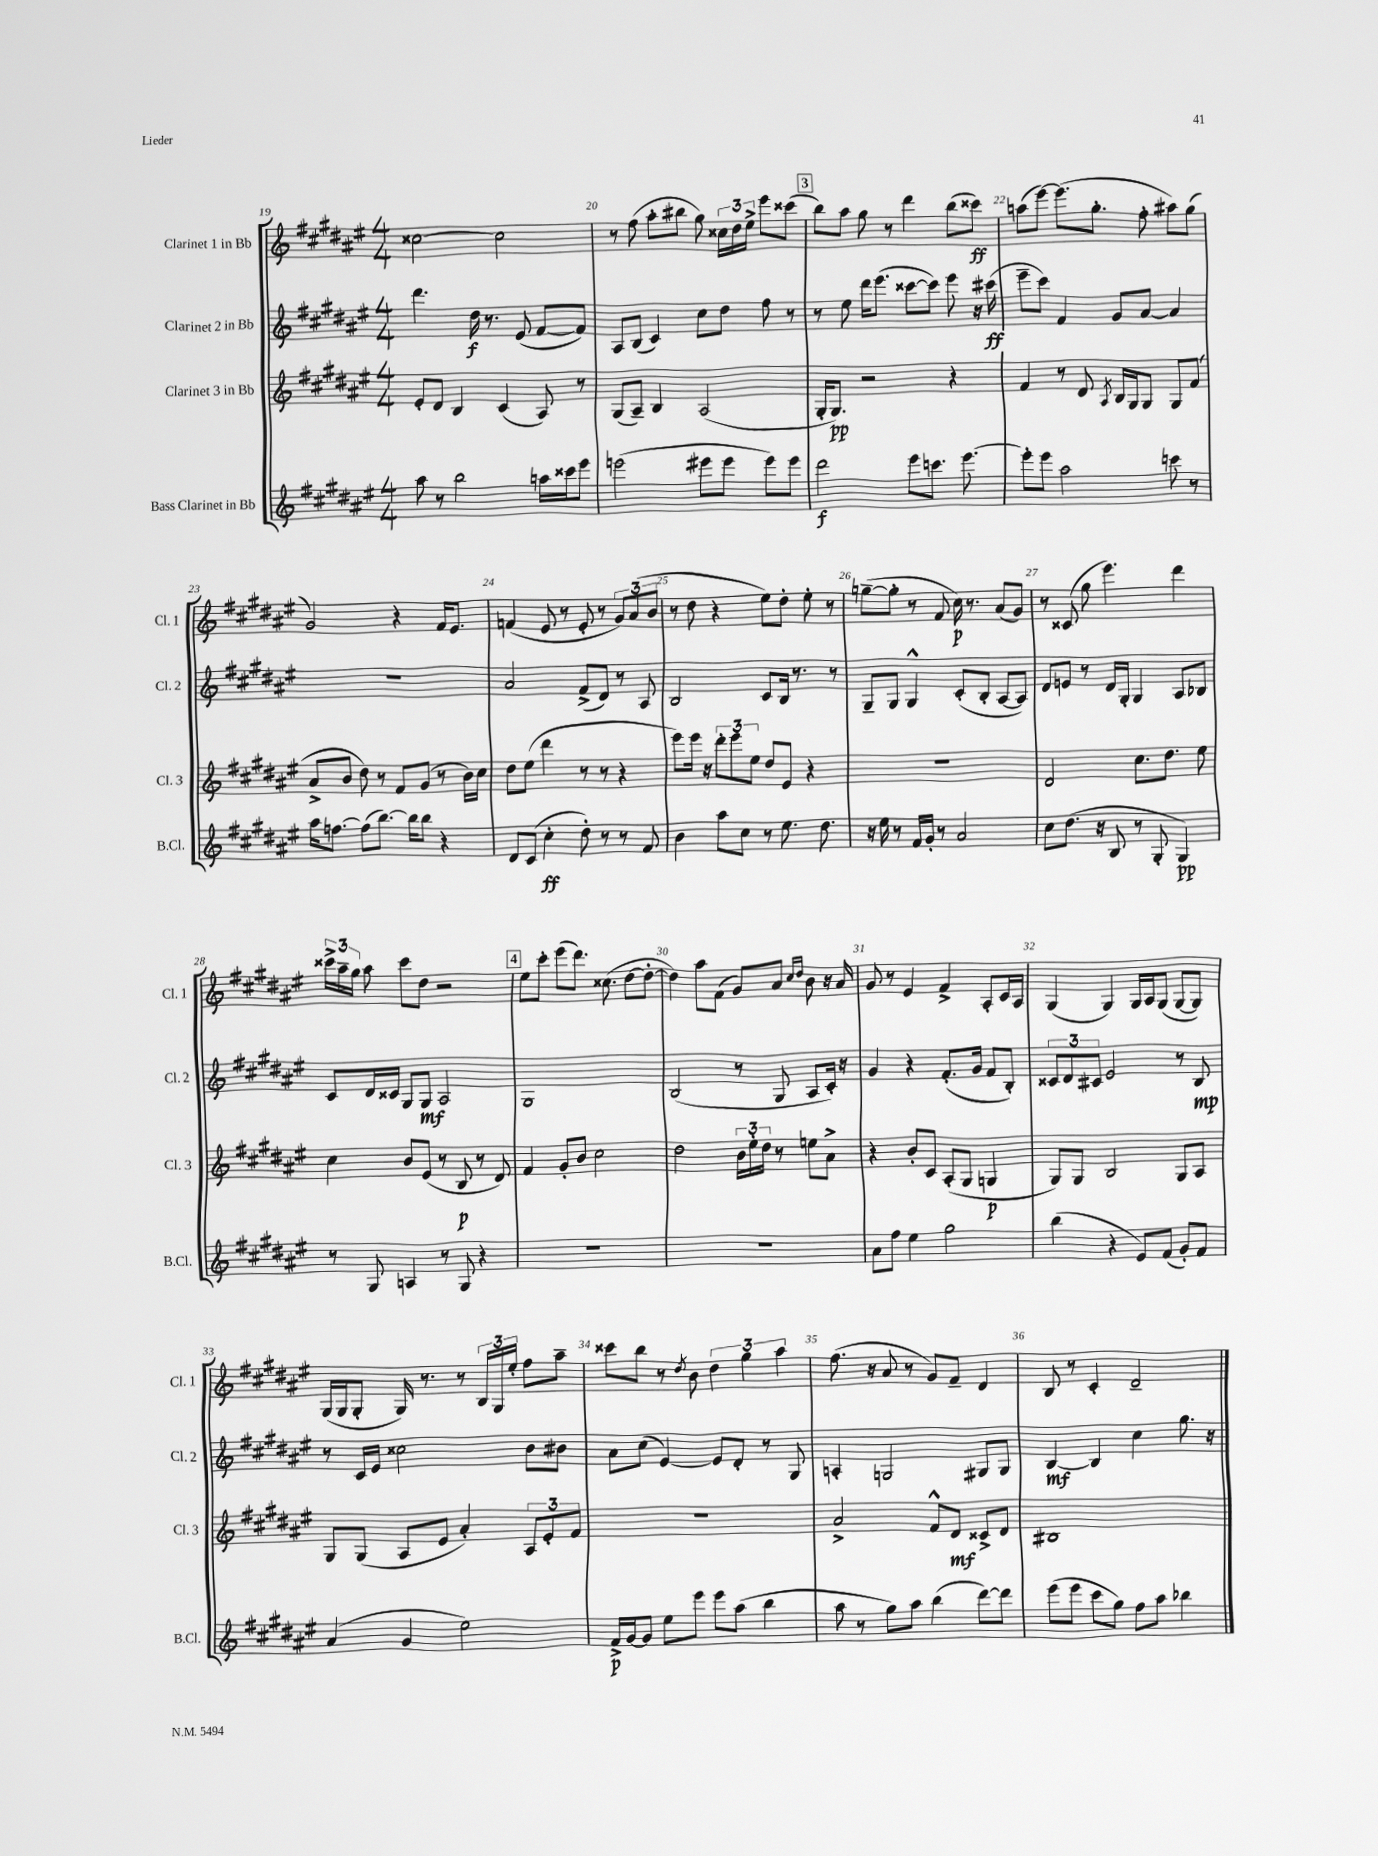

**kern	**dynam	**kern	**dynam	**kern	**dynam	**kern	**dynam
*part4	*part4	*part3	*part3	*part2	*part2	*part1	*part1
*staff4	*staff4	*staff3	*staff3	*staff2	*staff2	*staff1	*staff1
*I"Bass Clarinet in Bb	*	*I"Clarinet 3 in Bb	*	*I"Clarinet 2 in Bb	*	*I"Clarinet 1 in Bb	*
*I'B.Cl.	*	*I'Cl. 3	*	*I'Cl. 2	*	*I'Cl. 1	*
*clefG2	*	*clefG2	*	*clefG2	*	*clefG2	*
*k[f#c#g#d#a#e#]	*	*k[f#c#g#d#a#e#]	*	*k[f#c#g#d#a#e#]	*	*k[f#c#g#d#a#e#]	*
*M4/4	*	*M4/4	*	*M4/4	*	*M4/4	*
=19	=19	=19	=19	=19	=19	=19	=19
8aa#\	.	8e#'/L	.	4.ddd#\	.	[2cc##X\	.
8r	.	8d#/J	.	.	.	.	.
2bb\	.	4B/	.	.	.	.	.
.	.	.	.	16dd#\	f	.	.
.	.	.	.	8.r	.	.	.
.	.	(4c#/	.	.	.	2cc##\]	.
.	.	.	.	(8e#/	.	.	.
16aan\LL	.	8A#/)	.	[8f#/L	.	.	.
16ccc##X\J	.	.	.	.	.	.	.
8eee#\J	.	8r	.	8f#/J])	.	.	.
=20	=20	=20	=20	=20	=20	=20	=20
(2eeen\	.	(8G#/L	.	8A#/L	.	8r	.
.	.	8A#~/J)	.	(8B/J	.	(8ff#\	.
.	.	4B/	.	4c#/)	.	8aa#'\L	.
.	.	.	.	.	.	8bb#X\J	.
8eee#X\L	.	(2A#/	.	8cc#\L	.	8gg#\)	.
8eee#\J	.	.	.	8dd#\J	.	24cc##X\LL	.
.	.	.	.	.	.	24dd#\	.
.	.	.	.	.	.	24ee#^\JJ	.
8eee#\L)	.	.	.	8ff#\	.	8eee#\L	.
8eee#\J	.	.	.	8r	.	(8ccc##X\J	.
!!LO:REH:place=s1:t=3
=21	=21	=21	=21	=21	=21	=21	=21
2ddd#\	f	16G#'/KL	.	8r	.	8bb\L)	.
.	.	8.G#/J)	pp	.	.	.	.
.	.	.	.	8ee#\	.	8aa#\J	.
.	.	2r	.	16ddd#\KL	.	8gg#\	.
.	.	.	.	(8.eee#\J	.	.	.
.	.	.	.	.	.	8r	.
8eee#\L	.	.	.	[8ccc##X\L	.	4ddd#\	.
8.cccn\J	.	.	.	8ccc##\J])	.	.	.
.	.	4r	.	8eee#\	.	(8bb\L	.
[8.eee#\	.	.	.	.	.	.	.
.	.	.	.	16r	.	8ccc##X\J)	ff
.	.	.	.	(16ccc#X\	ff	.	.
=22	=22	=22	=22	=22	=22	=22	=22
8eee#'\L]	.	4f#/	.	8eee#~\L	.	(8aan\L	.
8eee#\J	.	.	.	8ccc#\J)	.	[8eee#\J)	.
2aa#\	.	8r	.	4f#/	.	(8.eee#\L]	.
.	.	8d#/	.	.	.	.	.
.	.	.	.	.	.	8.gg#'\J	.
.	.	8qA#/	.	.	.	.	.
.	.	16B/LL	.	8g#/L	.	.	.
.	.	16G#/J	.	.	.	.	.
.	.	8G#/J	.	[8a#/J	.	8ff#'\	.
8cccn\	.	8G#/L	.	4a#/]	.	8aa#X\L)	.
8r	.	(8f#/J	.	.	.	(8gg#\J	.
!!LO:LB:g=z
=23	=23	=23	=23	=23	=23	=23	=23
16aa#\KL	.	8a#^/L	.	1r	.	2g#/)	.
[8.ffn\J	.	.	.	.	.	.	.
.	.	8b/J	.	.	.	.	.
(8ff\L]	.	8dd#\)	.	.	.	.	.
[8.bb\J)	.	8r	.	.	.	.	.
.	.	8f#/L	.	.	.	4r	.
16bb\KL]	.	.	.	.	.	.	.
8bb\J	.	(8g#/J	.	.	.	.	.
4r	.	8r	.	.	.	16f#/KL	.
.	.	.	.	.	.	8.e#/J	.
.	.	16b\LL)	.	.	.	.	.
.	.	16cc#\JJ	.	.	.	.	.
=24	=24	=24	=24	=24	=24	=24	=24
8d#/L	.	8dd#\L	.	2a#/	.	(4fn/	.
(8c#/J	.	(8ee#\J	.	.	.	.	.
4cc#'\	ff	4ddd#\	.	.	.	8e#/	.
.	.	.	.	.	.	8r	.
8dd#'\)	.	8r	.	(8f#^/L	.	8e#'/	.
8r	.	8r	.	8d#/J)	.	8r	.
8r	.	4r	.	8r	.	12g#/L)	.
.	.	.	.	.	.	(12a#/	.
8f#/	.	.	.	8A#/	.	.	.
.	.	.	.	.	.	12b/J	.
=25	=25	=25	=25	=25	=25	=25	=25
4b\	.	8eee#\L)	.	2B/	.	8r	.
.	.	16eee#\Jk	.	.	.	8dd#\	.
.	.	16r	.	.	.	.	.
8aa#\L	.	12ddd#'\L	.	.	.	4r	.
.	.	12eee#\	.	.	.	.	.
8cc#\J	.	.	.	.	.	.	.
.	.	12ee#\J	.	.	.	.	.
8r	.	8dd#/L	.	8c#/L	.	8ee#\L)	.
8.ee#\	.	8e#/J	.	16B/Jk	.	8dd#'\J	.
.	.	.	.	8.r	.	.	.
.	.	4r	.	.	.	8ee#'\	.
8.dd#\	.	.	.	.	.	.	.
.	.	.	.	8r	.	8r	.
=26	=26	=26	=26	=26	=26	=26	=26
16r	.	1r	.	8G#~/L	.	([8ggn~\L	.
16ee#\	.	.	.	.	.	.	.
8r	.	.	.	8G#/J	.	8gg'\J]	.
16f#/LL	.	.	.	4G#^^/	.	8r	.
16g#'/JJ	.	.	.	.	.	.	.
8r	.	.	.	.	.	8f#/	.
2a#/	.	.	.	(8c#'/L	.	16cc#\)	p
.	.	.	.	.	.	8.r	.
.	.	.	.	8B'/J	.	.	.
.	.	.	.	[8A#/L	.	(8a#/L	.
.	.	.	.	8A#/J])	.	8g#/J)	.
=27	=27	=27	=27	=27	=27	=27	=27
8cc#\L	.	2d#/	.	8d#/L	.	8r	.
(8.dd#\J	.	.	.	8en/J	.	(8c##X/	.
.	.	.	.	8r	.	8gg#\	.
16r	.	.	.	.	.	.	.
8B/	.	.	.	16d#/LL	.	4.eee#\)	.
.	.	.	.	16G#'/JJ	.	.	.
8r	.	8.cc#\L	.	4G#/	.	.	.
8G#'/	.	.	.	.	.	.	.
.	.	8.dd#\J	.	.	.	.	.
4G#/)	pp	.	.	8A#/L	.	4ddd#\	.
.	.	8ee#\	.	8B-X/J	.	.	.
!!LO:LB:g=z
=28	=28	=28	=28	=28	=28	=28	=28
8r	.	4cc#\	.	8c#/L	.	24ccc##X^\LL	.
.	.	.	.	.	.	24aa#~\	.
.	.	.	.	.	.	24gg#\JJ	.
8G#/	.	.	.	16d#/L	.	8aa#\	.
.	.	.	.	16c##X/JJ	.	.	.
4An/	.	8b/L	.	8G#/L	.	8ccc##\L	.
.	.	(8e#/J	.	8G#/J	mf	8dd#\J	.
8r	.	8r	.	2A#/	.	2r	.
8G#/	.	8B/	p	.	.	.	.
4r	.	8r	.	.	.	.	.
.	.	8d#/)	.	.	.	.	.
!!LO:REH:place=s1:t=4
=29	=29	=29	=29	=29	=29	=29	=29
1r	.	4f#/	.	1G#	.	8ee#\L	.
.	.	.	.	.	.	8ccc#'\J	.
.	.	8g#'/L	.	.	.	(8eee#\L	.
.	.	8b/J	.	.	.	8.ddd#\J)	.
.	.	2cc#\	.	.	.	.	.
.	.	.	.	.	.	(8.cc##X\	.
.	.	.	.	.	.	[8dd#\L	.
.	.	.	.	.	.	8dd#'\J_	.
=30	=30	=30	=30	=30	=30	=30	=30
1r	.	2dd#\	.	(2B/	.	4dd#\])	.
.	.	.	.	.	.	8aa#\L	.
.	.	.	.	.	.	(8f#\J	.
.	.	24b\LL	.	8r	.	8g#/L)	.
.	.	24ee#'\	.	.	.	.	.
.	.	24dd#\JJ	.	.	.	.	.
.	.	8r	.	8G#/	.	8a#/J	.
.	.	.	.	.	.	16qqcc#/LL	.
.	.	.	.	.	.	16qqdd#/JJ	.
.	.	8een\L	.	8A#/L	.	8b\	.
.	.	8a#^\J	.	16c#'/Jk)	.	16r	.
.	.	.	.	16r	.	16a#/	.
=31	=31	=31	=31	=31	=31	=31	=31
8a#\L	.	4r	.	4g#/	.	8g#/	.
8ff#\J	.	.	.	.	.	8r	.
4ee#\	.	8b'/L	.	4r	.	4e#/	.
.	.	8c#/J	.	.	.	.	.
2gg#\	.	(8A#'/L	.	(8.f#'/L	.	4f#^/	.
.	.	8G#/J	.	.	.	.	.
.	.	.	.	16g#/Jk	.	.	.
.	.	4Gn/	p	8f#/L	.	8A#'/L	.
.	.	.	.	8B'/J)	.	16c#/L	.
.	.	.	.	.	.	16A#/JJ	.
=32	=32	=32	=32	=32	=32	=32	=32
(4bb\	.	8G#/L)	.	12c##X/L	.	(4G#/	.
.	.	.	.	12d#/	.	.	.
.	.	8G#/J	.	.	.	.	.
.	.	.	.	12c#X/J	.	.	.
4r	.	2B/	.	2e#/	.	4G#/)	.
8e#/L)	.	.	.	.	.	16G#/LL	.
.	.	.	.	.	.	16A#/J	.
(8f#/J	.	.	.	.	.	(8G#/J	.
8g#'/L)	.	8G#/L	.	8r	.	[8G#/L	.
8f#/J	.	8A#/J	.	8B/	mp	8G#/J])	.
!!LO:LB:g=z
=33	=33	=33	=33	=33	=33	=33	=33
(4a#/	.	8G#/L	.	8r	.	(16G#/LL	.
.	.	.	.	.	.	16G#/J	.
.	.	(8G#/J	.	16c#/LL	.	8G#'/J	.
.	.	.	.	16e#/JJ	.	.	.
4g#/	.	8A#/L	.	2cc##X\	.	16G#/)	.
.	.	.	.	.	.	8.r	.
.	.	8e#/J	.	.	.	.	.
2ee#\)	.	4a#'/)	.	.	.	8r	.
.	.	.	.	.	.	24B/LL	.
.	.	.	.	.	.	24G#/	.
.	.	.	.	.	.	24ee#'/JJ	.
.	.	12A#/L	.	8b\L	.	8ff#\L	.
.	.	12e#'/	.	.	.	.	.
.	.	.	.	8b#X\J	.	8aa#~\J	.
.	.	12f#/J	.	.	.	.	.
=34	=34	=34	=34	=34	=34	=34	=34
16f#^/LL	p	1r	.	8a#\L	.	8ccc##X\L	.
[16g#/J	.	.	.	.	.	.	.
8g#/J]	.	.	.	(8cc#\J	.	8bb\J	.
8ee#\L	.	.	.	[4e#/)	.	8r	.
.	.	.	.	.	.	8qdd#/	.
8eee#\J	.	.	.	.	.	8b\	.
8eee#\L	.	.	.	8e#/L]	.	6dd#\	.
(8aa#\J	.	.	.	8d#'/J	.	.	.
.	.	.	.	.	.	6gg#\	.
4bb\	.	.	.	8r	.	.	.
.	.	.	.	.	.	6aa#\	.
.	.	.	.	8G#/	.	.	.
=35	=35	=35	=35	=35	=35	=35	=35
8aa#\	.	2a#^/	.	4An'/	.	(8.ff#\	.
8r	.	.	.	.	.	.	.
.	.	.	.	.	.	16r	.
8gg#\L)	.	.	.	2Gn/	.	8a#/	.
8aa#\J	.	.	.	.	.	8r	.
(4bb\	.	8f#^^/L	.	.	.	8g#/L)	.
.	.	8d#/J	mf	.	.	8f#~/J	.
[8ddd#\L)	.	8c##X^/L	.	8G#X/L	.	4d#/	.
8ddd#\J]	.	8d#/J	.	8G#/J	.	.	.
=36	=36	=36	=36	=36	=36	=36	=36
(8eee#\L	.	1B#X	.	[4B/	mf	8B/	.
8eee#\J	.	.	.	.	.	8r	.
8ccc#\L	.	.	.	4B/]	.	4c#'/	.
8gg#\J)	.	.	.	.	.	.	.
8ff#\L	.	.	.	4cc#\	.	2d#~/	.
8aa#\J	.	.	.	.	.	.	.
4bb-X\	.	.	.	8.gg#\	.	.	.
.	.	.	.	16r	.	.	.
==	==	==	==	==	==	==	==
*-	*-	*-	*-	*-	*-	*-	*-
